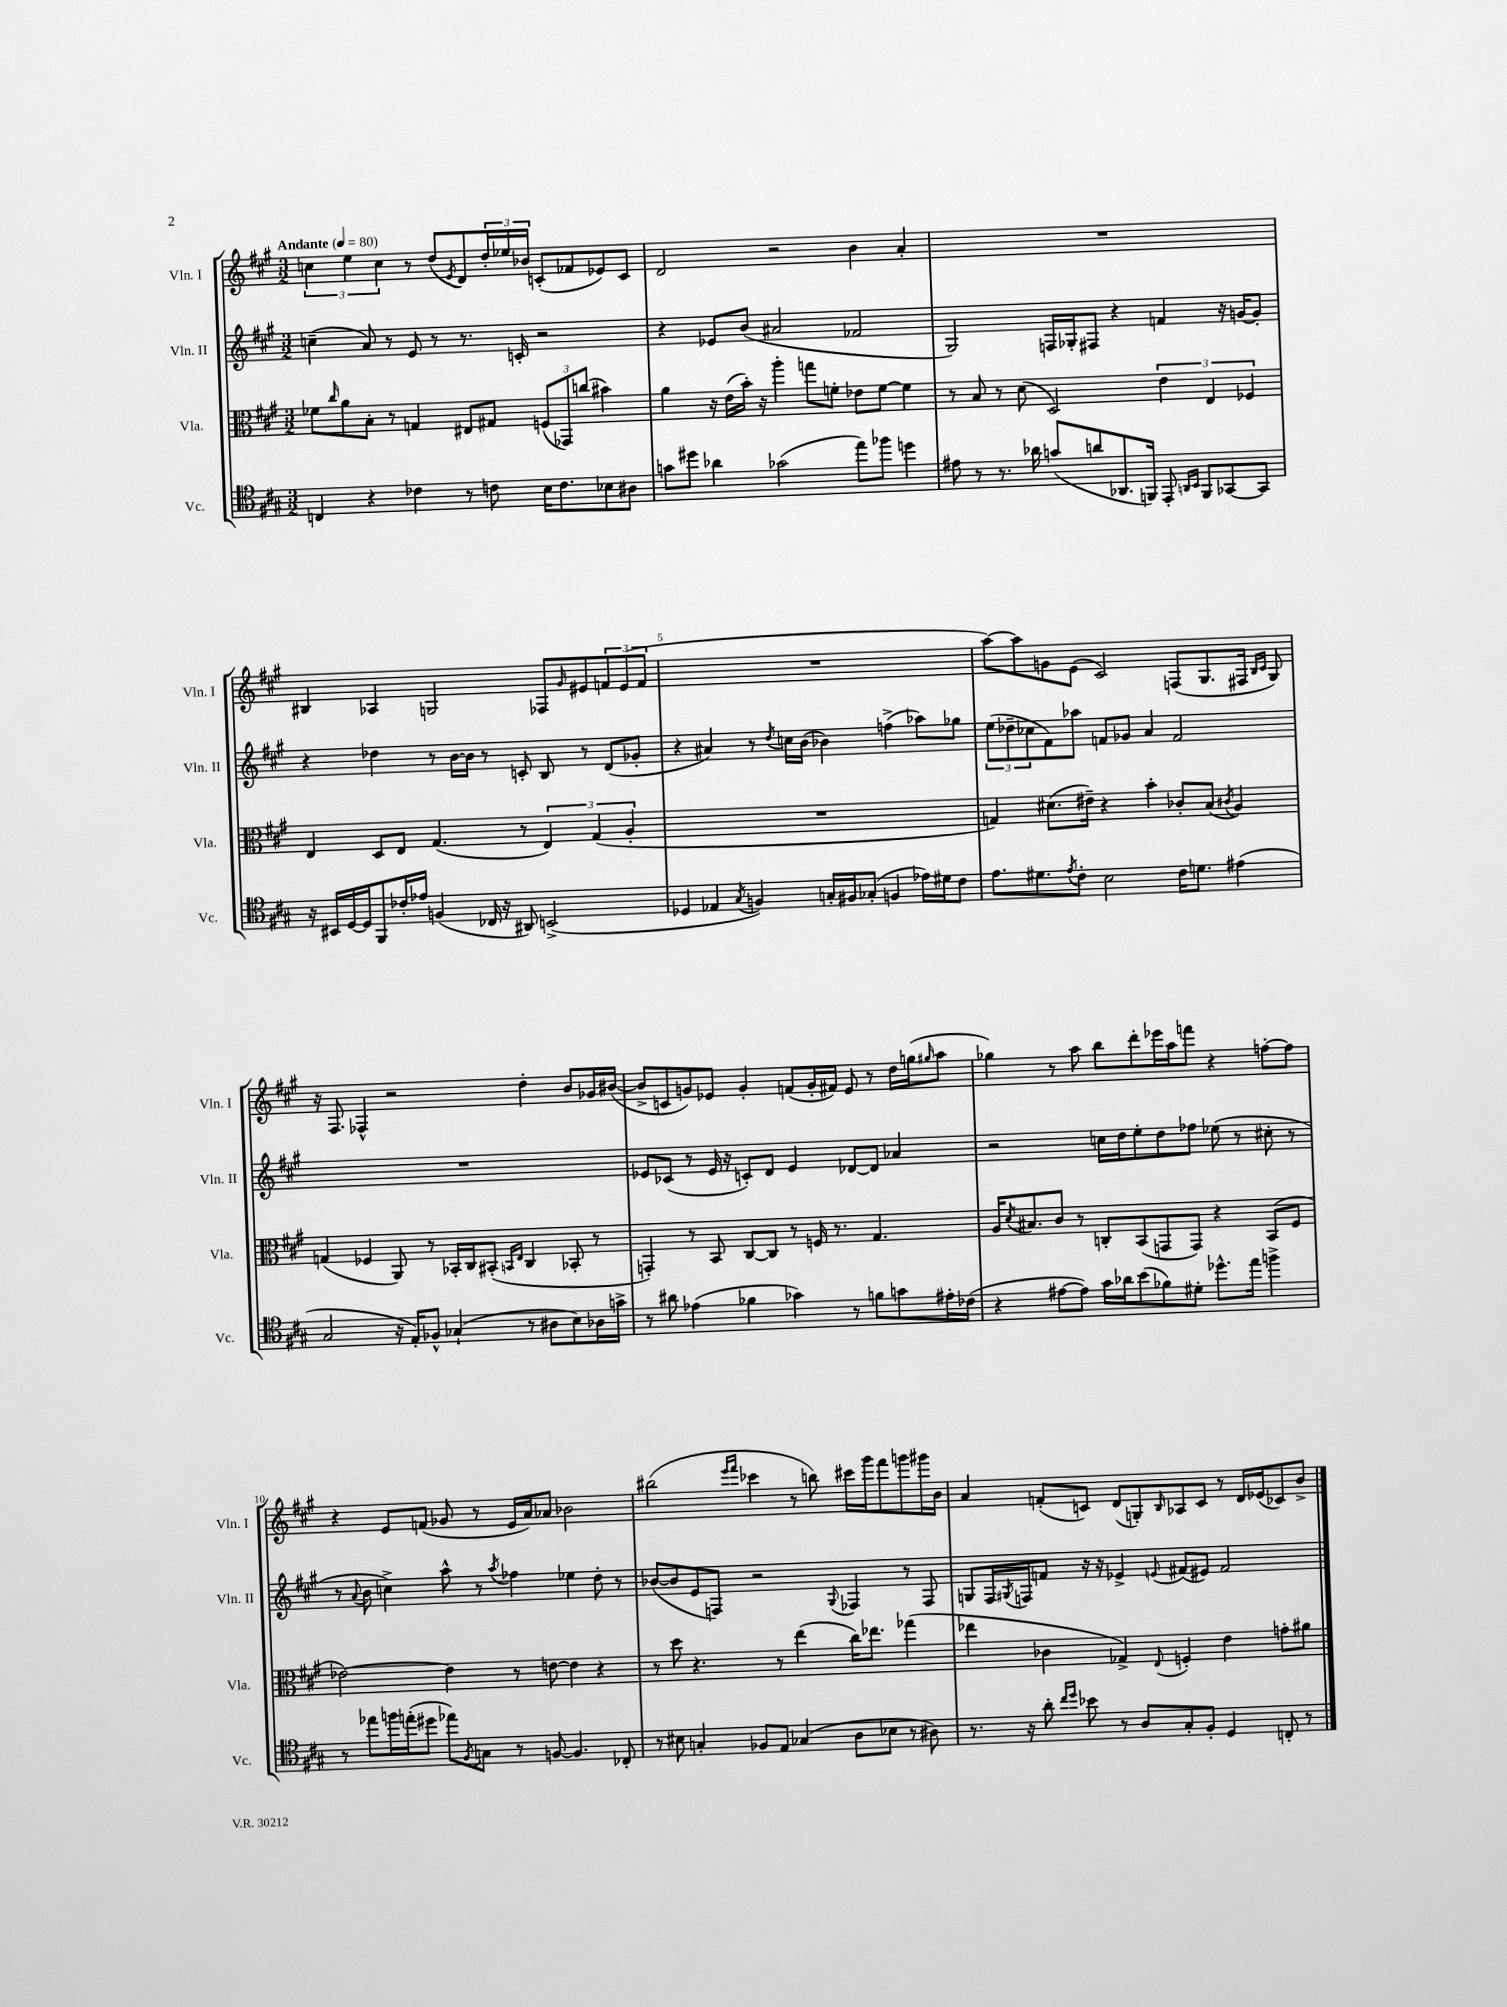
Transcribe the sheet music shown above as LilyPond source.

<<
\new StaffGroup <<
\new Staff = "s0" \with { instrumentName = "Vln. I" shortInstrumentName = "Vln. I" } {
    \clef treble \key a \major \numericTimeSignature \time 3/2 \tempo "Andante" 4 = 80
    \tuplet 3/2 { c''4 e''4 c''4 } r8 d''8( \acciaccatura { e'8 } d'8) \tuplet 3/2 { d''16-. ees''16 bes'16 } c'8-.( fes'8 ees'8) c'8 |
    d'2 r2 b'4 a'4-. |
    R1. |
    bis4 aes4 g2 fes8 \grace { gis'16 } eis'8 \tuplet 3/2 { f'8 eis'8( f'8 } |
    R1. |
    a''8~) a''8 g'8 e'8( cis'2) f8( gis8. fis16 \grace { b16 cis'16 } gis8) |
    r16 fis8. fes4-^ r2 d''4-. b'8 ges'16 bis'16~( |
    bis'8-> c'8 g'8) ees'8 g'4-. f'8( g'16-. fis'16) ees'8 r8 d''16 g''16( \grace { gis''16 } a''8 |
    ges''4) r8 a''8 b''8 d'''8-. ees'''16 a''16 f'''8 r4 f''8~-. f''8 |
    r4 e'8 f'8( ges'8 r8 e'16 a'16) aes'8 bes'2 |
    bis''2( \grace { e'''16 fis'''16 } ces'''4 r8 b''8) cis'''16 gis'''16 fis'''8 g'''8 gis'''16 b'16 |
    a'4 f'8-.( c'8) d'8( g8-.) \grace { b16 } aes8 c'8 r8 d'16 ees'16( ces'8) b'8-> \bar "|." |
}
\new Staff = "s1" \with { instrumentName = "Vln. II" shortInstrumentName = "Vln. II" } {
    \clef treble \key a \major \numericTimeSignature \time 3/2
    c''4--( a'8) r8 e'8 r8 r8. c'16-. r2 |
    r4 ees'8 b'8( ais'2 fes'2 |
    gis2) f16 ges16-. fis8 r4 f'4 r16 g'16~ g'8-. |
    r4 des''4 r8 b'16~ b'16 r8 c'8-. b8 r8 d'8( ges'8-. |
    r4 ais'4) r8 \acciaccatura { d''8 } c''16 b'16( bes'4) f''4->( aes''8) ges''8 |
    \tuplet 3/2 { e''8( des''8-- ces''8 } fis'8) aes''8 f'8 ges'8 a'4 f'2 |
    R1. |
    ees'8 ces'8( r8 ees'16 r16 c'8-.) d'8 ees'4 des'8~ des'8 aes'4 |
    r2 c''16 d''16 e''8-. d''8 fes''8 ees''8( r8 cis''8-. r8 |
    r8 \appoggiatura { a'8 } b'8 c''4->) a''8-^ r8 \acciaccatura { a''8 } fes''4 ees''4 d''8-. r8 |
    bes'8~( bes'8 e'8 f8) r2 \appoggiatura { gis8 } fes4 r8 fes8 |
    g8 fis16 \acciaccatura { gis8 } f16 f'8 r16 r16 ees'4-> \appoggiatura { e'8 } fis'8( eis'8) fis'2 \bar "|." |
}
\new Staff = "s2" \with { instrumentName = "Vla." shortInstrumentName = "Vla." } {
    \clef alto \key a \major \numericTimeSignature \time 3/2
    fes'8 \grace { cis''16 } a'8 b8-. r8 g4 eis8 gis8 \tuplet 3/2 { f8( ges,8) c''8( } bis'4) |
    a'4 r16 e'16( b'16-.) r16 a''4-. g''8 f'8-. ees'8 f'8~ f'4 |
    r8 b8 r8 d'8( d2) \tuplet 3/2 { e'4 e4 fes4 } |
    e4 d8 e8 gis4.( r8 \tuplet 3/2 { e4) gis4( a4-. } |
    R1. |
    g4) dis'8.( eis'16--) r4 b'4-. ces'8-. b8( \acciaccatura { cis'8 } a4) |
    g4( fes4 a,8) r8 bes,16-. cis16 bis,8-.( \grace { b,16 e16 } cis4 bes,8-. r8 |
    g,4-.) r8 b,8 cis8~ cis8 r8 f16 r8. gis4. |
    a16 \acciaccatura { d'8 } bis8. cis'8 r8 c8-. b,8( g,8 g,8) r4 b,8( fis8 |
    ees'2~) ees'4 r8 e'8~ e'4 r4 |
    r8 d''8 r4. r8 e''4( cis''16) ees''8. ges''4( |
    ees''4 ces'4 ges4->) \appoggiatura { e8 } f4-. e'4 g'8-. ais'8 \bar "|." |
}
\new Staff = "s3" \with { instrumentName = "Vc." shortInstrumentName = "Vc." } {
    \clef tenor \key a \major \numericTimeSignature \time 3/2
    c4 r4 ces'4 r8 c'8 b16 c'8. bes8 ais8 |
    g'8 dis''8 aes'4 ges'2( e''8) fes''8 d''4 |
    eis'8 r8 r8. aes'16 g'8( a'8 aes,8. f,16) e,8-. \grace { a,16 b,16 } f,8 ges,8~ ges,8 |
    r16 bis,16 d16~ d16 fis,8 ces'16-. ees'16 f4( ces16 r16 ais,8) b,2->( |
    des4 ees4 \acciaccatura { gis8 } f4) g16-. fis16 ges8-.( f4 ees'16) dis'16 cis'8 |
    e'8. dis'8. \acciaccatura { e'8 } cis'8-. b2 cis'16 d'8. eis'4( |
    gis2 r16 e16-.) fes8-^ ges4-!( r8 ais8 b8) aes16 g'16-> |
    r8 ais'8 ees'4( fes'4 ges'4) r8 f'8 g'8 eis'16-. ces'16( |
    r4 eis'8~ eis'8) gis'16 aes'16 b'8( fes'8) dis'8-. des''8.-^ e''16 f''4-> |
    r8 ees''8 f''16 e''16-.( dis''8 ees''8) \acciaccatura { fis8 } g8 r8 f8~ f4. ces8-. |
    r8 bis8 g4-. fes8 e8 ges4( a8 bes8 r8 ais8) |
    r8. r16 a'8-. \grace { cis''16 d''16 } bes'8 r8 a8 gis8-. fis8-. d4 c8-. r8 \bar "|." |
}
>>
>>
\layout { \context { \Score \override BarNumber.break-visibility = ##(#f #t #t) barNumberVisibility = #(every-nth-bar-number-visible 5) } }
